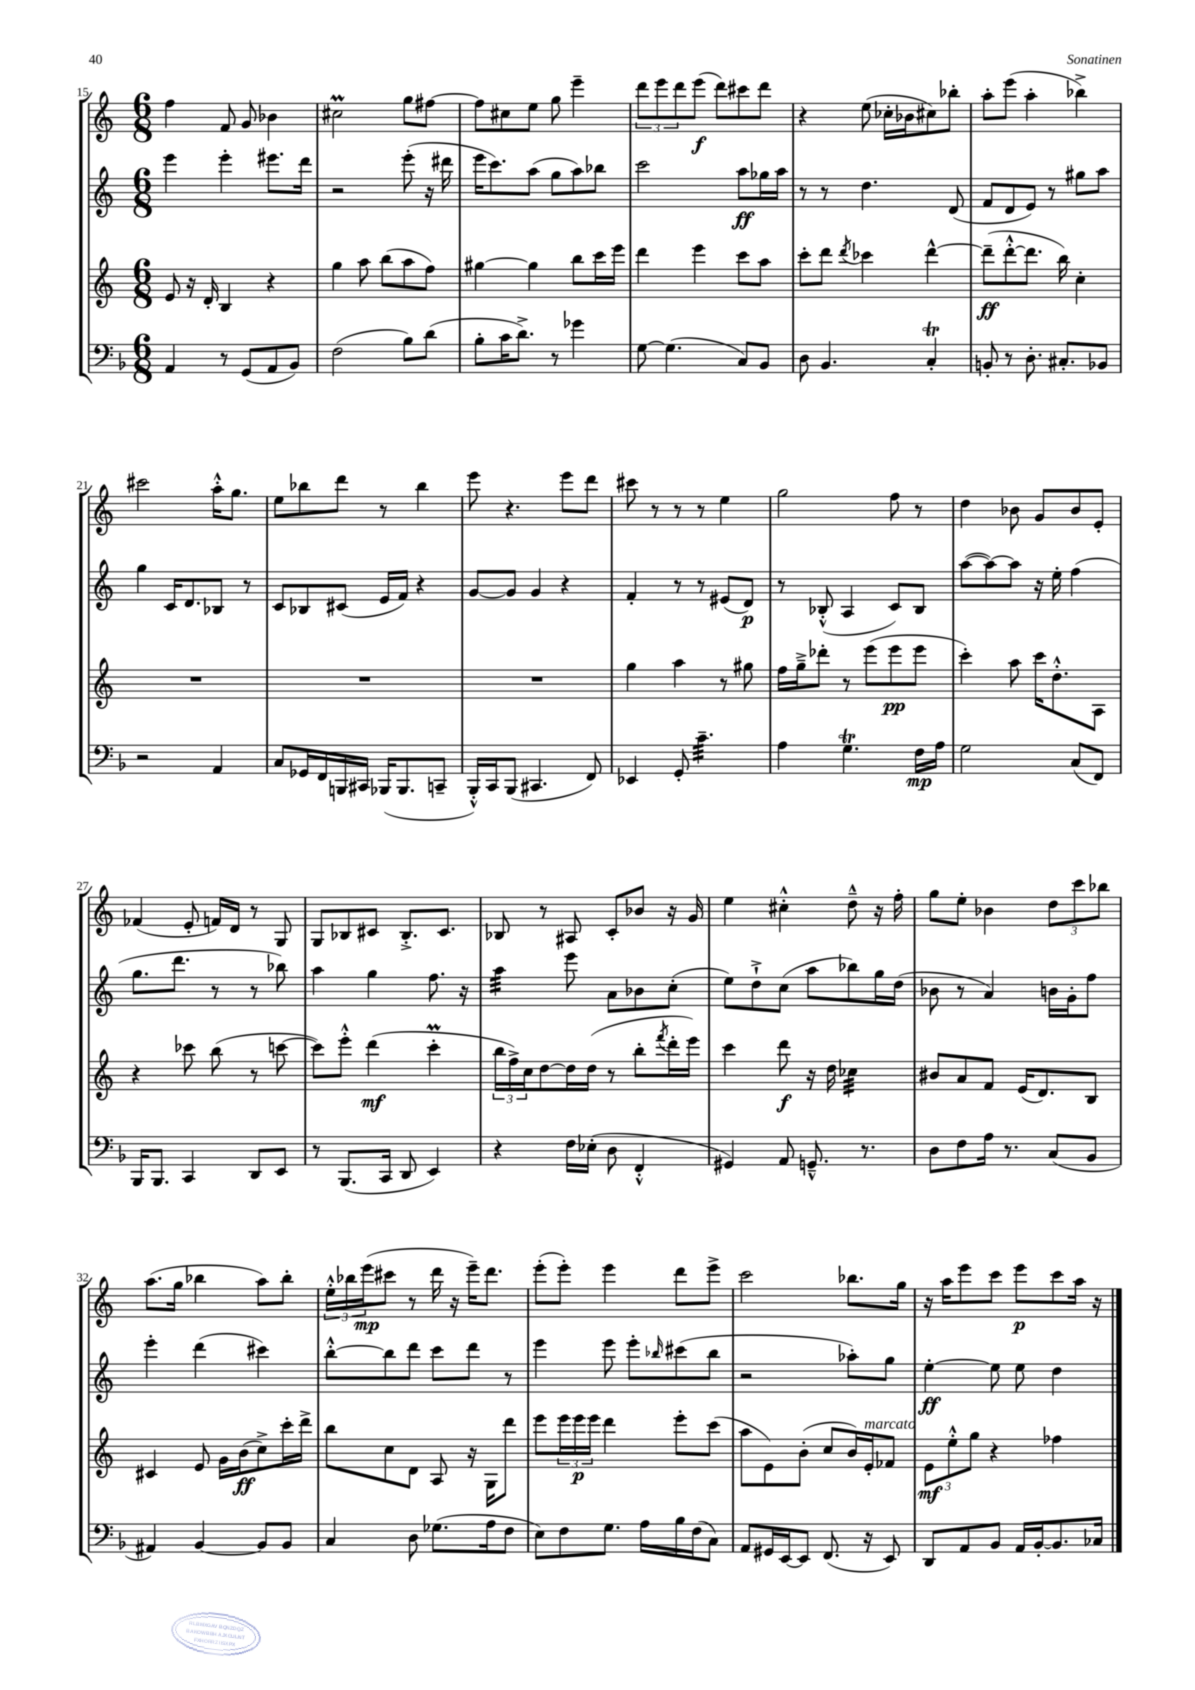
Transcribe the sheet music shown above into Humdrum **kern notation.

**kern	**kern	**kern	**kern
*staff4	*staff3	*staff2	*staff1
*clefF4	*clefG2	*clefG2	*clefG2
*k[b-]	*k[]	*k[]	*k[]
*M6/8	*M6/8	*M6/8	*M6/8
4AA	8e	4eee	4ff
.	16r	.	.
.	16d'	.	.
8r	4B	4eee'	8f
(8GG	.	.	8g
8AA	4r	8.eee#	4b-
8BB-)	.	.	.
.	.	16ddd	.
=	=	=	=
(2F	4gg	2r	2cc#
.	8aa	.	.
.	(8bb	.	.
8B-)	8aa	(8eee'	8gg
(8d	8ff)	16r	[8ff#
.	.	16ddd#	.
=	=	=	=
8B-'	[4gg#	16eee	8ff#]
.	.	8.ccc)	.
16c	.	.	8cc#
8.d^)	.	.	.
.	4gg#]	(8aa	8ee
8r	.	8gg	8gg
4g-	8bb	8aa)	4eee~
.	16ccc	8bb-	.
.	16eee	.	.
=	=	=	=
[8G	4ddd	2ccc	12ddd
.	.	.	12eee
(4.G]	.	.	.
.	.	.	12ddd
.	4eee	.	(8eee
.	.	.	8ddd)
8C)	8ccc	8aa	8ccc#
8BB-	8aa	16gg-	8ddd
.	.	16aa	.
=	=	=	=
8D	8ccc'	8r	4r
4.BB-	8ddd	8r	.
.	8qddd	.	.
.	4ccc-	4.dd	(8ee
.	.	.	16cc-'
.	.	.	16b-
4C'	[4ddd^^	.	8cc#)
.	.	(8d	8bb-'
=	=	=	=
8BB'	(8ddd~]	8f	8aa'
8r	[8ddd'^^	8d	(8eee
8.D'	8.ddd]	8e)	4aa'
.	.	8r	.
8.C#'	16bb)	.	.
.	4cc'	8gg#	4bb-^)
8BB-	.	8aa	.
=	=	=	=
2r	2.r	4gg	2ccc#
.	.	16c	.
.	.	8.d	.
4AA	.	8B-	16aa'^^
.	.	.	8.gg
.	.	8r	.
=	=	=	=
8C	2.r	8c	8ee
16GG-	.	8B-	8bb-
16FF	.	.	.
16BBB	.	(8c#	8ddd
16CC#	.	.	.
(16BBB-	.	16e	8r
8.BBB-	.	16f)	.
.	.	4r	4bb-
8CC~	.	.	.
=	=	=	=
16BBB-'^^)	2.r	[8g	8eee
16CC	.	.	.
(8BBB-	.	8g]	4.r
4.CC#	.	4g	.
.	.	4r	8eee
8FF)	.	.	8ddd
=	=	=	=
4EE-	4gg	4f'	8ccc#
.	.	.	8r
8GG'	4aa	8r	8r
4.c~	.	8r	8r
.	8r	(8e#	4ee
.	8gg#	8d)	.
=	=	=	=
4A	16ff	8r	2gg
.	16gg~^	.	.
.	8ddd-'	(8B-'^^	.
4.G	8r	4A	.
.	(8eee	.	.
.	8eee	8c)	8ff
16F	8eee	8B-	8r
16A	.	.	.
=	=	=	=
2G	4ccc')	([8aa	4dd
.	.	8aa_)	.
.	8aa	8aa]	8b-
.	16ccc	16r	8g
.	8.dd'^^	16ee'	.
(8C	.	(4ff	8b-
8FF)	8A	.	8e'
=	=	=	=
16BBB-	4r	8.gg	(4f-
8.BBB-	.	.	.
.	.	8.ddd	.
4CC	8ccc-	.	8e'
.	(8bb	8r	16f)
.	.	.	16d
8DD	8r	8r	8r
8EE	[8ccc	8bb-)	8G
=	=	=	=
8r	8ccc])	4aa	8G
(8.BBB-	8eee'^^	.	8B-
.	(4ddd	4gg	8c#
16CC	.	.	.
8DD	.	.	8.B-'^
4EE)	4ccc'	8.ff	.
.	.	.	8.c#
.	.	16r	.
=	=	=	=
4r	24bb	4aa	8B-
.	24ff^)	.	.
.	24cc	.	.
.	[8dd	.	8r
16F	16dd]	8eee	8A#
(16E-'	(16dd	.	.
8D	8r	8a	8c'
4FF'^^	8bb'	8b-	8b-
.	8qfff	.	.
.	16ddd'	(8cc'	16r
.	16eee)	.	16g
=	=	=	=
4GG#)	4ccc	8ee)	4ee
.	.	8dd`^	.
8AA	8ddd	(8cc	4cc#'^^
8.GG~^^	16r	8aa	.
.	16dd	.	.
.	4cc-	8bb-)	8dd~^^
8.r	.	.	.
.	.	16gg	16r
.	.	(16dd	16ff'
=	=	=	=
8D	8b#	8b-	8gg
8F	8a	8r	8ee'
16A	8f	4a)	4b-
8.r	.	.	.
.	(16e	.	.
.	8.d)	.	.
(8C	.	16b	12dd
.	.	16g'	.
.	.	.	12ccc
8BB-	8B	8ff	.
.	.	.	12bb-
=	=	=	=
4AA#)	4c#	4eee'	(8.aa
.	.	.	16gg
[4BB-	8e	(4ddd	4bb-
.	16g	.	.
.	(16b	.	.
8BB-]	8cc^)	4ccc#)	8aa)
8BB-	16ccc'	.	8bb-'
.	16ddd^	.	.
=	=	=	=
4C	8bb	[8bb'^^	24ee'^^
.	.	.	24bb-
.	.	.	(24eee
.	8cc	8bb]	8ccc#
8D	8d	8ddd	8r
(8.G-	8A	8ccc	16ddd
.	.	.	16r
.	16r	8ddd	16eee~)
16A	16G	.	8.ddd
8F	8ddd	8r	.
=	=	=	=
8E)	8eee	4eee	(8eee'
8F	24eee	.	8eee')
.	24eee	.	.
.	24eee	.	.
8.G	4ddd	8eee	4eee
.	.	8eee'	.
16A	.	.	.
.	.	16qqbb-	.
16B-	8eee'	(8ccc#	8ddd
(16F	.	.	.
8C)	(8ccc	8bb-	8eee^
=	=	=	=
8AA	8aa	2r	2ccc
16GG#	8e)	.	.
[16EE	.	.	.
8EE]	(8b'	.	.
(8.FF	8cc	.	.
.	16b)	8aa-')	8.bb-
16r	16e'	.	.
8EE)	8f-	8gg	.
.	.	.	16gg
=	=	=	=
8DD	12e	[4ee'	16r
.	.	.	16aa
.	12ee'^^	.	.
8AA	.	.	8eee
.	12gg	.	.
8BB-	4r	8ee]	8ccc
16AA	.	8ee	8eee
[16BB-'	.	.	.
8.BB-]	4ff-	4dd	8ccc
.	.	.	16aa
16C-	.	.	16r
==	==	==	==
*-	*-	*-	*-
